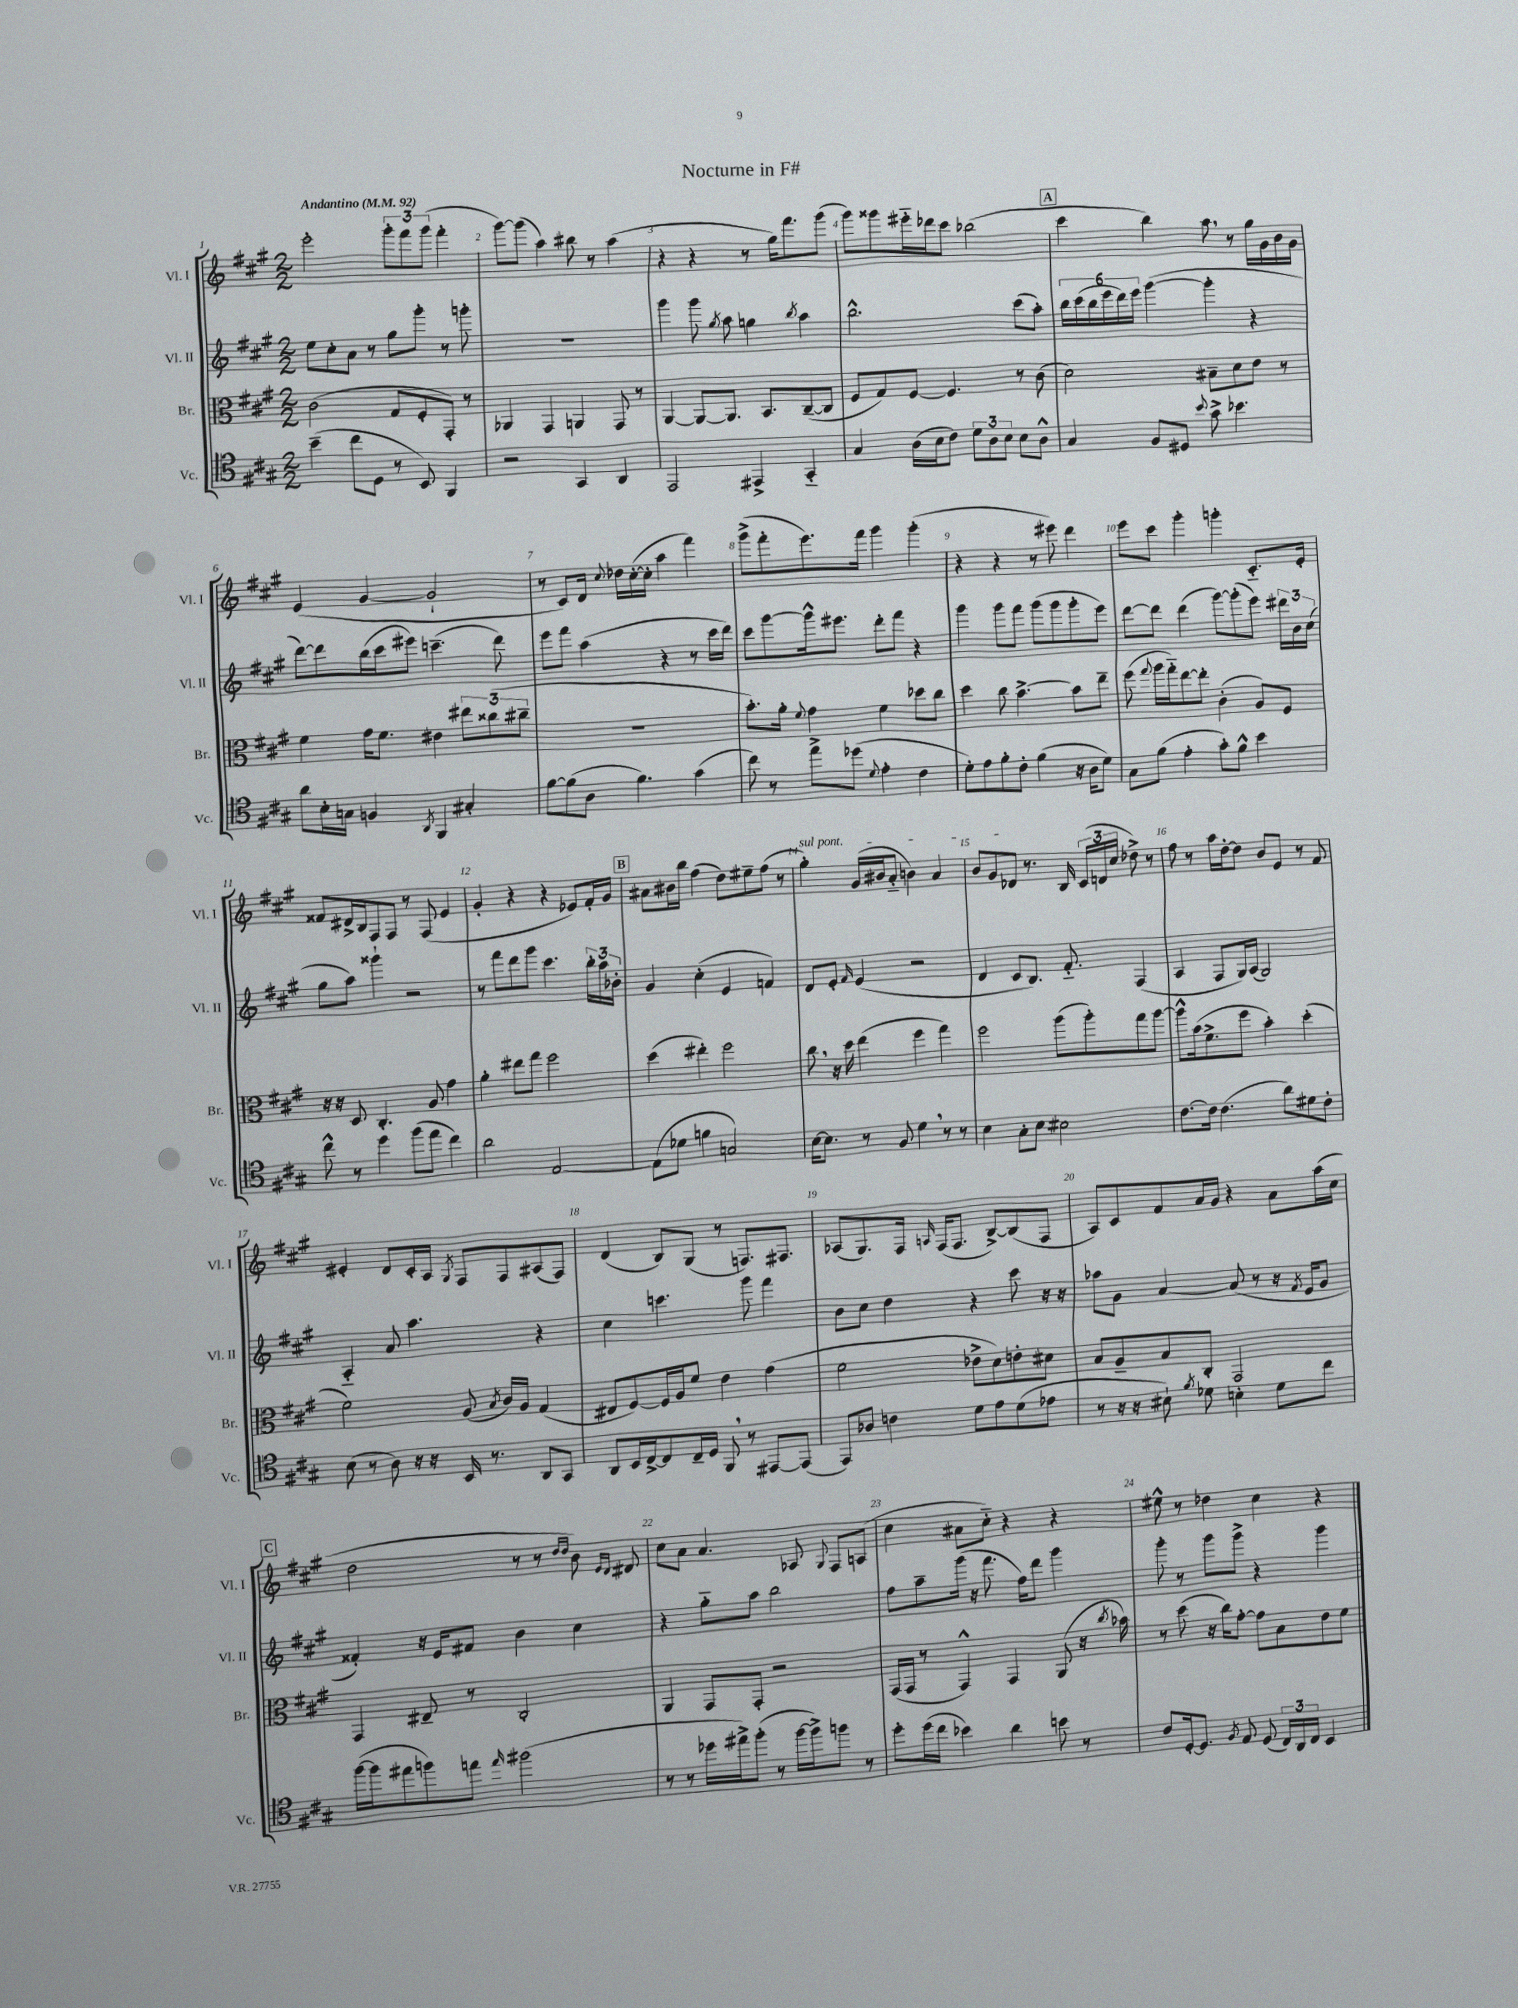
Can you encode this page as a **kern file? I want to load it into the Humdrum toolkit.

**kern	**kern	**kern	**kern
*staff4	*staff3	*staff2	*staff1
*clefC4	*clefC3	*clefG2	*clefG2
*k[f#c#g#]	*k[f#c#g#]	*k[f#c#g#]	*k[f#c#g#]
*M2/2	*M2/2	*M2/2	*M2/2
*MM92	*MM92	*MM92	*MM92
(4b~\	(2c#\	8ee\L	2eee'\
.	.	8cc#'\	.
8cc#\L	.	8a\J	.
8D\J	.	8r	.
8r	8G#/L	8gg#\L	12ggg#'\L
.	.	.	12fff#\
8BB/)	8F#'/	8ggg#'\J	.
.	.	.	(12ggg#\J
4FF#/	8GG#'/J)	8r	4fff#'\
.	8r	8ggg'\	.
=	=	=	=
2r	4AA-/	1r	[8ggg#\L)
.	.	.	(8ggg#\]J
.	4GG#/	.	4aa\)
4GG#/	4AA/	.	8bb#\
.	.	.	8r
4AA/	8GG#/	.	(4aa\
.	8r	.	.
=	=	=	=
2EE/	[4AA/	4ggg#\	4r
.	8AA/_L	8ggg#\	4r
.	.	8qgg#/	.
.	8.AA/]J	8aa\	.
4EE#^/	.	4gg\	8r
.	8.BB/L	.	.
.	.	.	16gg#\LK)
.	.	.	8.fff#\
.	.	8qbb/	.
4GG#'~/	([8C#~/	4aa\	.
.	8C#/]J	.	(8ggg#\J
=	=	=	=
4G#/	8F#/L	2.bb^^\	8ggg#\L)
.	8G#/)	.	8ggg##\
(16A\LL	[8F#/J	.	16eee#'~\L
16B\J	.	.	16ddd-\J
8c#\J)	4.F#/]	.	8ccc#\J
12d\L	.	.	(2bb-\
12A\	.	.	.
12B\J	.	.	.
8B\L	8r	(8ccc#\L	.
8A^^\J	(8c#\	8aa'\J)	.
=	=	=	=
4G#/	2d\)	24bb\LL	4ccc#\
.	.	(24ccc#\	.
.	.	24bb\	.
.	.	24eee\	.
.	.	24ddd\)	.
.	.	24eee\JJ	.
8F#/L	.	([4ggg#\	4bb\)
8D#/J	.	.	.
8qqb/	.	.	.
8g#^\	8B#~\L	4ggg#'\]	8aa\
4.b-\	8d\	.	8r
.	8e\J	4r	16gg#\LL
.	.	.	16g#\
.	8r	.	16b\
.	.	.	16g#\JJ
=	=	=	=
8a\L	4f#\	[8ddd\L)	(4e/
16B'\L	.	8ddd\]	.
16G\JJ	.	.	.
4F/	16g#\LK	(16bb\L	[4g#/
.	8.f#\J	16ccc#\J	.
.	.	8eee#\J)	.
8qAA/	.	.	.
4FF#/	4e#\	(4.ccc~\	2g#`/]
4G#'/	12ee#\L	.	.
.	(12cc##\	.	.
.	.	8ddd\)	.
.	12cc#~\J	.	.
=	=	=	=
[8f#\L	1r	8eee\L	8r
(8f#\]	.	8fff#\J	8c#/L)
8A\J	.	(4aa\	16d/Jk
.	.	.	8qqcc#/
.	.	.	16dd-\LL
4.f#\)	.	.	([16cc#'\
.	.	.	16cc#'\]JJ
.	.	4r	4aa\
(4g#\	.	8r	4fff#\)
.	.	16ccc#\LL	.
.	.	16ddd\JJ)	.
=	=	=	=
8cc#\)	8.b'\L)	8ccc#\L	(8ggg#^\L
8r	.	[8ggg#\	8fff#'\
.	16a'\Jk	.	.
.	8qqf#/	.	.
8ee^\L	4g#\	16ggg#^^\]k	8.eee\)
.	.	8.eee#\J	.
(8dd-\J	.	.	.
.	.	.	16fff#\Jk
8qqd/	.	.	.
4e'\	4f#\	8ddd'\L	4ggg#\
.	.	8fff#\J	.
4c#\	8dd-\L	4r	(4ggg#'\
.	8cc#\J	.	.
=	=	=	=
8d'\L)	4dd\	4ggg#\	4r
8e\	.	.	.
8f#'\	8cc#\	8ggg#\L	4r
8c#'\J	[4.b^\	8fff#\J	.
(4f#\	.	(8ggg#\L	8r
.	.	8ggg#\	8eee#\)
16r	8b\]L	8ggg#'\	4ddd\
16A\LK	.	.	.
8d\J)	8ee~\J	8eee\J)	.
=	=	=	=
8G#\L	(8ff#\	[8ddd\L	8eee\L
.	8qqgg#/	.	.
(8f#\J	16aa\LL	8ddd\]J	8ccc#\J
.	16gg#'~\J)	.	.
4e'\	[8ee\	(4ddd\	4ggg#'\
.	8ee'\]J	.	.
8g#'\L)	(4c#'\	[8ggg#\L)	4ggg'\
8f#^^\J	.	(8ggg#'\]	.
4b\	8A/L)	8eee\J)	8.c#'~/L
.	8F#/J	24ddd#\LL	.
.	.	24b\	.
.	.	.	16e'/Jk
.	.	(24cc#\JJ	.
=	=	=	=
8cc#^^\	16r	8gg#\L	8f##/L
.	16r	.	.
8r	8D/	8aa\J)	16d#^/L
.	.	.	16B/J
4dd\	4.C#'/	4ggg##`\	8F#/
.	.	.	8F#/J
(8ff#\L	.	2r	8r
8ee\J	8A/	.	(8F#/
4cc#\)	4g#\	.	4e/
=	=	=	=
2a\	4a'\	8r	4g#'/
.	.	8fff#\L	.
.	8ee#\L	8ddd\	4r
.	8gg#\J	8ggg#\J	.
[2E/	2ff#\	4.ccc#\	4r
.	.	.	8e-/L)
.	.	24bb'\LL	16f#'/L
.	.	24aa\	.
.	.	.	16g#/JJ
.	.	24b-'\JJ	.
=	=	=	=
(8E\]L	(4dd\	4g#/	8a#\L
8d-\J	.	.	16b#\L
.	.	.	16bb\JJ
4f\	4ee#'\)	(4cc#'\	(4ff#\
2G/)	2ff#\	4e/	8dd\L)
.	.	.	8ee#~\
.	.	4f/)	(8ff#\J
.	.	.	8r
=	=	=	=
[16B\LK	8cc#\	8d/L	4gg#'\)
8.B\]J	.	.	.
.	16r	8e'/J	.
.	16dd\	.	.
.	.	16qqf#/	.
8r	(4ee\	(4e/	(16g#/LL
.	.	.	16b#/J
8F#/	.	.	8a'~/J
4d\	4ff#\	2r	4b\)
8r	4gg#\)	.	4a/
8r	.	.	.
=	=	=	=
4B\	2ff#\	4d/	8b/L
.	.	.	8g#/
8G#'\L	.	8c#/L	8d-/J
8B\J	.	8.B/J)	8.r
2B#\	(8aa\L	.	.
.	.	8.f#'~/	16B/
.	8aa'\)	.	(24c#/LL
.	.	.	24d/
.	.	.	24cc#/JJ
.	8gg#\	(4F#/	8dd-^\)
.	[8aa\J	.	8r
=	=	=	=
[8.c#\L	8aa^^\]L	4A/	8ff#\
.	(16b\k	.	8r
16c#\]Jk	8.f#^\	.	.
(4.c#\	.	8F#/L	16aa\LL
.	.	.	[16dd'\J
.	8ff#\J	16G#/L)	8dd\]J
.	.	(16A/JJ	.
.	4b'\)	2G#/)	8b/L
8a\L)	.	.	8e/J
8d#\	(4dd'\	.	8r
8c#'\J	.	.	8f#/
=	=	=	=
(8B\	2f#\)	4A'~/	4e#'/
8r	.	.	.
8A\)	.	8a/	8d/L
16r	.	4.aa\	16c#'/L
16r	.	.	16A/JJ
.	.	.	8qG#/
16BB/	(8A/	.	8F#/L
8.r	.	.	.
.	8qB/	.	.
.	16c#/LL)	.	8F#/
.	16A/JJ	.	.
8AA/L	(4G#/	4r	(8A#/
8GG#/J	.	.	8F#/J)
=	=	=	=
8AA/L	8E#/L	4cc#\	(4d/
16BB/L	[8F#/)	.	.
[16C#^/J	.	.	.
8C#/]	16F#/]L	4.ccc\	8B/L)
.	16A/J	.	.
16C#~/L	8f#/J	.	(8G#/J
16D/JJ	.	.	.
8FF#/	4e\	.	8r
8r	.	8ggg#\	8.F/L)
[8EE#/L	(4g#\	4fff#\	.
.	.	.	8.F#/J
(8EE#/]J	.	.	.
=	=	=	=
8EE/L)	2f#\	8b\L	(8A-/L
8A-/J	.	8cc#\J	8.G#/)
4c\	.	4dd\	.
.	.	.	16F#/Jk
.	.	.	16qqA/
.	.	.	(16F#/LK
.	.	.	8.F#/J
8d\L	8e-^\L	4r	.
8e\	8d\)	.	[8B^/L)
(8d\	8e'\	8ccc#\	(8B/]
8e-\J	8d#\J	16r	8F#/J
.	.	16r	.
=	=	=	=
8r	8B/L	8aa-\L	8A/L)
16r	8A~/	8g#\J	8c#/
16r	.	.	.
8B#`\)	8B/	[4a/	8f#/
8qf#/	.	.	.
8d-\	8C#'/J	.	16a/L
.	.	.	16g#/JJ
4B'\	2GG#/	(8a/]	4r
.	.	8r	.
8d-\L	.	16r	8a\L
.	.	8qf#/	.
.	.	16e/LK	.
8cc#\J	.	8g#/J	(16aa\L
.	.	.	16cc#\JJ
=	=	=	=
([16ff#\LL	4GG#/	4f##'/)	2dd\
16ff#\]J	.	.	.
8ee#\	.	.	.
8ff\)	8E#~/	16r	.
.	.	16e/LK	.
8ee\J	8r	8f#/J	.
16qqee/	.	.	.
(2ff#\	2C#'/	4b\	8r
.	.	.	8r
.	.	.	16qqdd/LL
.	.	.	16qqdd/JJ
.	.	4cc#\	8b\)
.	.	.	16qqe/LL
.	.	.	16qqd/JJ
.	.	.	8d#/
=	=	=	=
8r	4AA/	4r	8cc#\L
8r	.	.	8a\J
16dd-\LL	8GG#/L	8gg#'~\L	4.a/
16ee#^\J)	.	.	.
(8ff#'\J	8GG#'/J	8aa\J	.
8r	2r	2bb\	.
[16ff#\LL	.	.	8A-/
16ff#^\]J)	.	.	.
.	.	.	8qqG#/
8ff\J	.	.	8F#/L
8r	.	.	(8A/J
=	=	=	=
8dd'\L	(16GG#/LL	8ff#\L	4cc#\
.	16GG#/JJ	.	.
(16dd\L	8r	8aa~\	.
16cc#\JJ	.	.	.
4b-\)	4GG#^^/)	(16ggg#\Jk	8a#\L
.	.	16r	.
.	.	8.fff#\	8cc#'~\J)
4a\	4GG#/	.	4r
.	.	16ff#\LK)	.
.	.	8ddd\J	.
8b\	(8AA/	4ggg#\	4r
8r	16r	.	.
.	8qcc#/	.	.
.	16b-\)	.	.
=	=	=	=
8c#/L	8r	8ggg#'\	8ee#^^\
[16D'/k	(8dd\	8r	8r
8.D/]J	.	.	.
.	16r	8ggg#\L	4dd-\
.	16cc#\LK)	.	.
8qF#/	.	.	.
8E/	[8g#'\J	8ggg#^\J	.
(8D/	8g#\]L	4r	4cc#\
24C#/LL)	8B\	.	.
24AA/	.	.	.
24C#/JJ	.	.	.
4BB/	8e\	4ggg#\	4r
.	8f#\J	.	.
==	==	==	==
*-	*-	*-	*-
